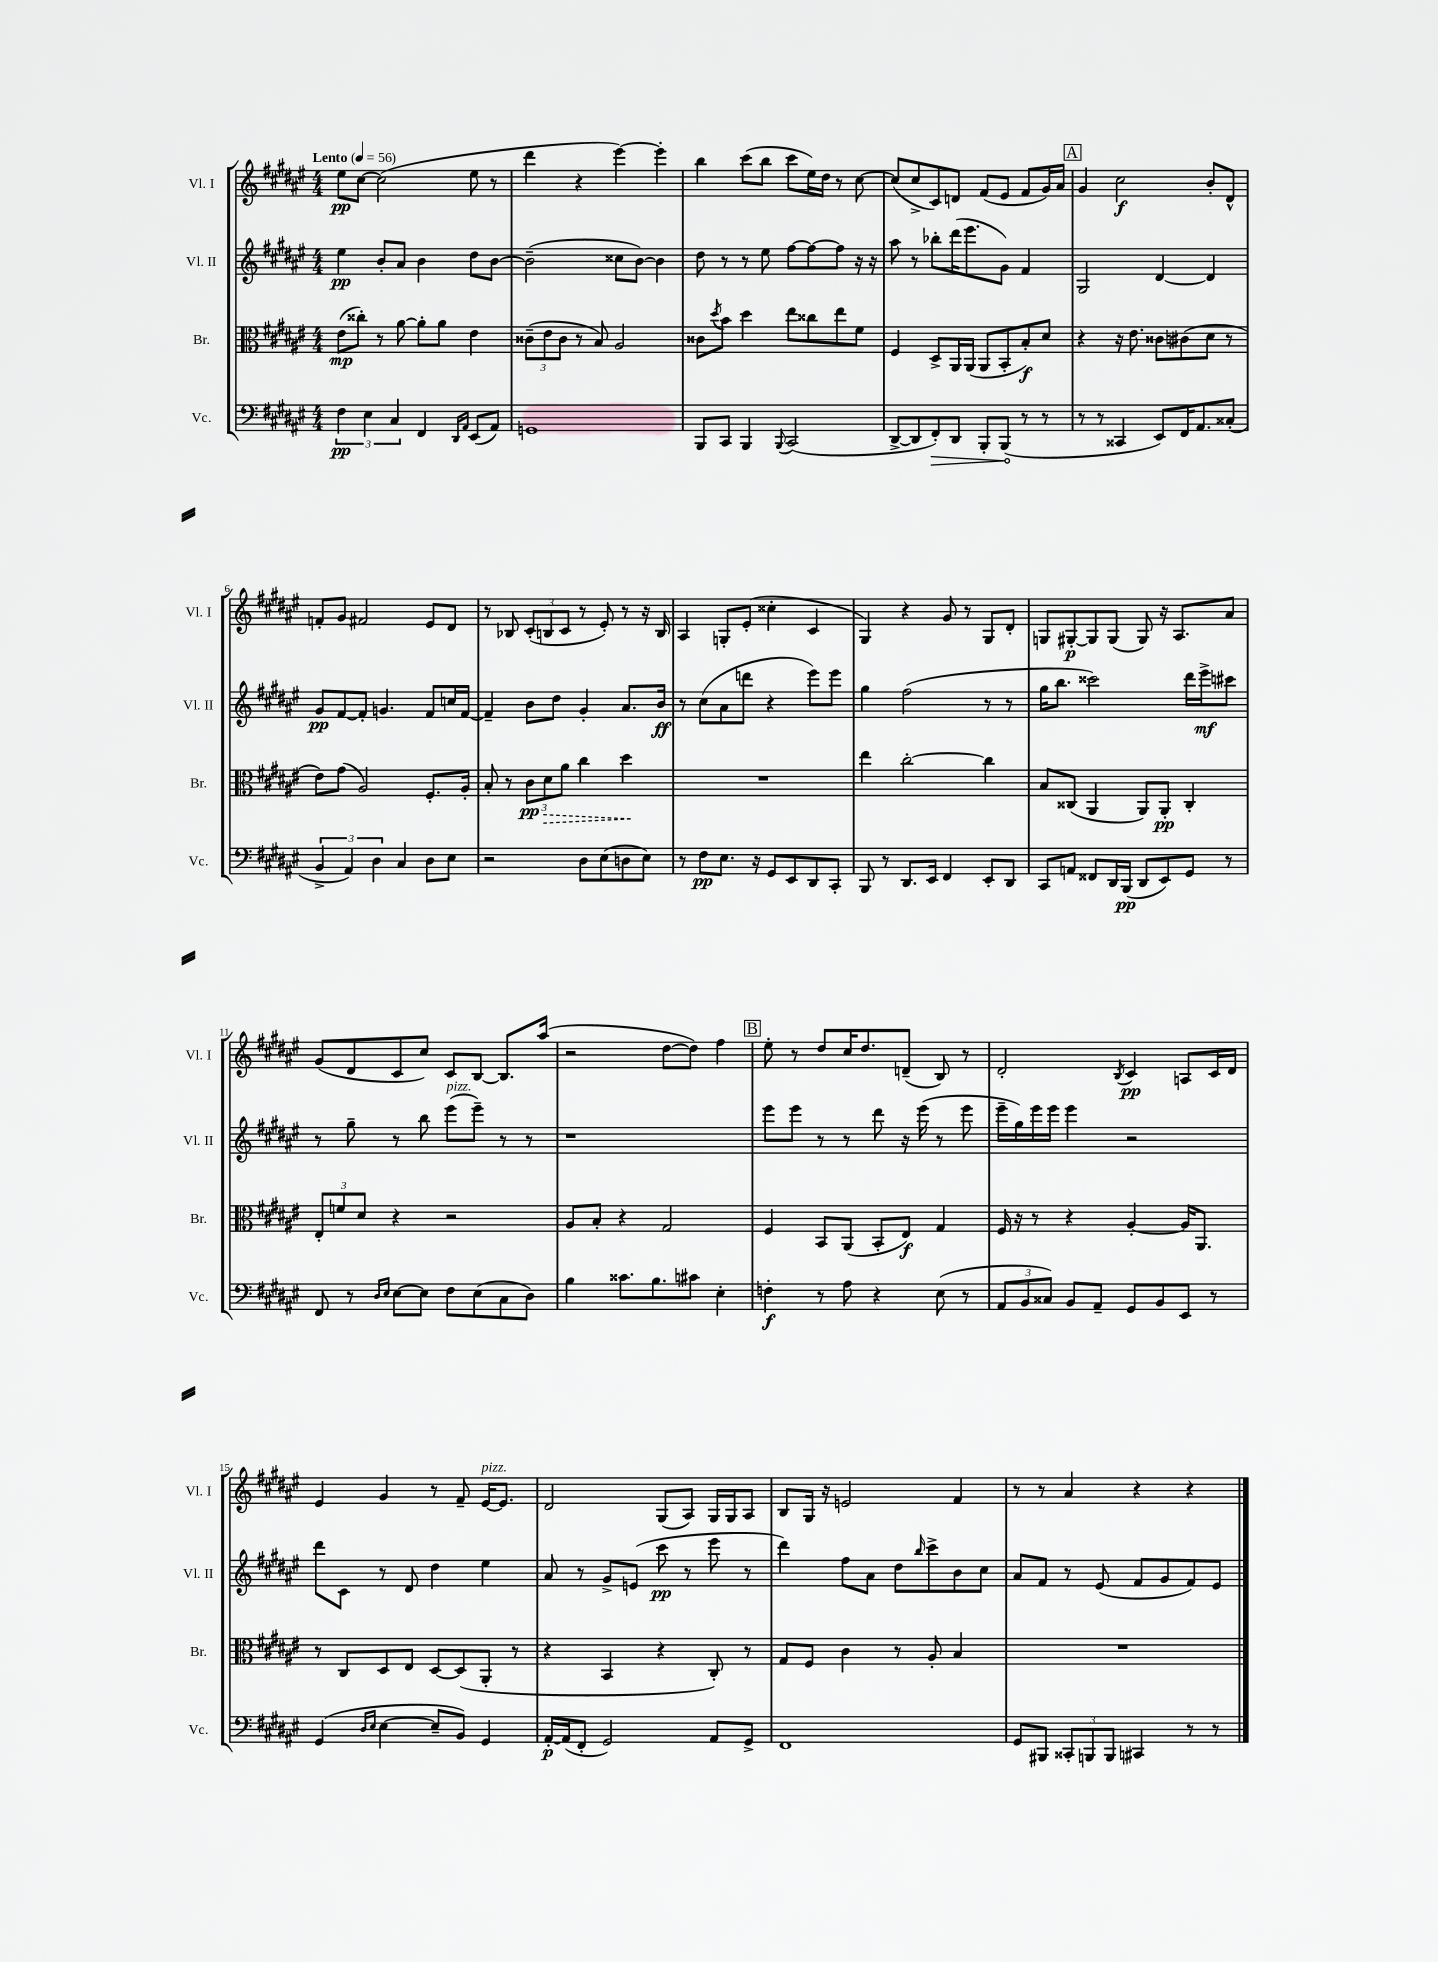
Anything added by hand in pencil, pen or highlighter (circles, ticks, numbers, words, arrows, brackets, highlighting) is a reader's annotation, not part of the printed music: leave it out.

**kern	**dynam	**kern	**dynam	**kern	**dynam	**kern	**dynam
*part4	*part4	*part3	*part3	*part2	*part2	*part1	*part1
*staff4	*staff4	*staff3	*staff3	*staff2	*staff2	*staff1	*staff1
*I"Vc.	*	*I"Br.	*	*I"Vl. II	*	*I"Vl. I	*
*I'Vc.	*	*I'Br.	*	*I'Vl. II	*	*I'Vl. I	*
*clefF4	*	*clefC3	*	*clefG2	*	*clefG2	*
*k[f#c#g#d#a#e#]	*	*k[f#c#g#d#a#e#]	*	*k[f#c#g#d#a#e#]	*	*k[f#c#g#d#a#e#]	*
*M4/4	*	*M4/4	*	*M4/4	*	*M4/4	*
*MM56	*	*MM56	*	*MM56	*	*MM56	*
=1	=1	=1	=1	=1	=1	=1	=1
!	!	!	!	!	!	!LO:TX:a:B:t=Lento	!
6F#\	pp	(8e#\L	mp	4ee#\	pp	8ee#\L	pp
.	.	8cc##X'\J)	.	.	.	[8cc#\J	.
6E#\	.	.	.	.	.	.	.
.	.	8r	.	8b'/L	.	(2cc#\]	.
6C#/	.	.	.	.	.	.	.
.	.	[8a#\	.	8a#/J	.	.	.
4FF#/	.	8a#'\L]	.	4b\	.	.	.
.	.	8a#\J	.	.	.	.	.
16qqDD#/LL	.	.	.	.	.	.	.
16qqAA#/JJ	.	.	.	.	.	.	.
(8EE#/L	.	4e#\	.	8dd#\L	.	8ee#\	.
8AA#/J)	.	.	.	[8b\J	.	8r	.
=2	=2	=2	=2	=2	=2	=2	=2
1GGn	.	(12c##X~\L	.	(2b~\]	.	4ddd#\	.
.	.	12e#\	.	.	.	.	.
.	.	12c##\J	.	.	.	.	.
.	.	8r	.	.	.	4r	.
.	.	8B/)	.	.	.	.	.
.	.	2A#/	.	8cc##X\L	.	[4eee#\)	.
.	.	.	.	[8b\J)	.	.	.
.	.	.	.	4b\]	.	4eee#'\]	.
=3	=3	=3	=3	=3	=3	=3	=3
8BBB/L	.	8c##X\L	.	8dd#\	.	4bb\	.
.	.	8qdd#/	.	.	.	.	.
8CC#/J	.	8b\J	.	8r	.	.	.
4BBB/	.	4dd#\	.	8r	.	(8ccc#\L	.
.	.	.	.	8ee#\	.	8bb\J	.
8qqBBB/	.	.	.	.	.	.	.
(2CC#/	.	8ee#\L	.	[8ff#\L	.	8ccc#\L	.
.	.	8cc##X\	.	8ff#\_	.	16ee#\L)	.
.	.	.	.	.	.	16dd#\JJ	.
.	.	8ee#\	.	8ff#\J]	.	8r	.
.	.	8f#\J	.	16r	.	[8cc#\	.
.	.	.	.	16r	.	.	.
=4	=4	=4	=4	=4	=4	=4	=4
[8DD#^/L	.	4F#/	.	8aa#\	.	(8cc#/L]	.
8DD#/]	.	.	.	8r	.	8cc#^/	.
!	!LO:HP:b	!	!	!	!	!	!
8FF#'/)	>	8D#^/L	.	8bb-X'\L	.	8c#/)	.
8DD#/J	.	16AA#/L	.	(16ddd#\K	.	8dn/J	.
.	.	(16AA#/JJ	.	8.eee#\	.	.	.
8BBB'/L	.	8AA#/L	.	.	.	(8f#/L	.
(8BBB/J	.	8BB'/	.	8g#\J)	.	8e#/J	.
8r	]	8B'/)	f	4f#/	.	8f#/L	.
8r	.	8d#/J	.	.	.	16g#/L)	.
.	.	.	.	.	.	16a#/JJ	.
!!LO:REH:place=s1:t=A
=5	=5	=5	=5	=5	=5	=5	=5
8r	.	4r	.	2G#/	.	4g#/	.
8r	.	.	.	.	.	.	.
4CC##X/	.	16r	.	.	.	2cc#\	f
.	.	8.e#\	.	.	.	.	.
8EE#/L)	.	8c##X\L	.	[4d#/	.	.	.
16FF#/K	.	(8c#X\	.	.	.	.	.
8.AA#/	.	.	.	.	.	.	.
.	.	8d#\J	.	4d#/]	.	8b'/L	.
(8C##X'/J	.	8r	.	.	.	8d#^^/J	.
!!LO:LB:g=z
=6	=6	=6	=6	=6	=6	=6	=6
6BB^/	.	8e#\L)	.	8g#/L	pp	8fn'/L	.
.	.	(8g#\J	.	[8f#/	.	8g#/J	.
6AA#/)	.	.	.	.	.	.	.
.	.	2A#/)	.	8f#'/J]	.	2f#X/	.
6D#\	.	.	.	.	.	.	.
.	.	.	.	4.gn/	.	.	.
4C#/	.	.	.	.	.	.	.
8D#\L	.	8.F#'/L	.	8f#/L	.	8e#/L	.
8E#\J	.	.	.	16ccn/L	.	8d#/J	.
.	.	16A#'/Jk	.	[16f#/JJ	.	.	.
=7	=7	=7	=7	=7	=7	=7	=7
2r	.	8B'/	.	4f#~/]	.	8r	.
.	.	8r	.	.	.	8B-X/	.
.	.	12c#\L	pp	8b\L	.	(12c#'/L	.
!	!	!	!LO:HP:b	!	!	!	!
.	.	12d#\	>	.	.	12Bn/	.
.	.	.	.	8dd#\J	.	.	.
.	.	12a#\J	.	.	.	12c#/J	.
8D#\L	.	4cc#\	.	4g#'/	.	8r	.
(8E#\	.	.	.	.	.	8e#'/)	.
8Dn\	.	4dd#\	.	8.a#/L	.	8r	.
8E#\J)	.	.	.	.	.	16r	.
.	.	.	.	16b/Jk	ff	16B/	.
.	.	.	]	.	.	.	.
=8	=8	=8	=8	=8	=8	=8	=8
8r	.	1r	.	8r	.	4A#/	.
8F#\L	pp	.	.	(8cc#\L	.	.	.
8.E#\J	.	.	.	8a#\	.	8Gn'/L	.
.	.	.	.	8dddn\J	.	(8e#'/J	.
16r	.	.	.	.	.	.	.
8GG#/L	.	.	.	4r	.	4cc##X'\	.
8EE#/	.	.	.	.	.	.	.
8DD#/	.	.	.	8eee#\L)	.	4c#/	.
8CC#'/J	.	.	.	8eee#\J	.	.	.
=9	=9	=9	=9	=9	=9	=9	=9
8BBB/	.	4ee#\	.	4gg#\	.	4G#/)	.
8r	.	.	.	.	.	.	.
8.DD#/L	.	[2cc#'\	.	(2ff#\	.	4r	.
16EE#/Jk	.	.	.	.	.	.	.
4FF#/	.	.	.	.	.	8g#/	.
.	.	.	.	.	.	8r	.
8EE#'/L	.	4cc#\]	.	8r	.	8G#/L	.
8DD#/J	.	.	.	8r	.	8d#'/J	.
=10	=10	=10	=10	=10	=10	=10	=10
8CC#/L	.	8B/L	.	16gg#\KL	.	8Gn/L	.
.	.	.	.	8.bb\J	.	.	.
8AAn/J	.	(8C##X/J	.	.	.	[8G#X'/	p
8FF##X/L	.	4AA#/	.	2ccc##X\)	.	8G#/]	.
16DD#/L	.	.	.	.	.	(8G#/J	.
(16BBB/JJ	pp	.	.	.	.	.	.
8DD#/L	.	8AA#/L)	.	.	.	8G#/)	.
8EE#/)	.	8AA#'/J	pp	.	.	16r	.
.	.	.	.	.	.	8.A#/L	.
8GG#/J	.	4C##'/	.	16ddd#\LL	.	.	.
.	.	.	.	16eee#^\J	mf	.	.
8r	.	.	.	8ccc#X\J	.	8a#/J	.
!!LO:LB:g=z
=11	=11	=11	=11	=11	=11	=11	=11
8FF#/	.	12E#'/L	.	8r	.	(8g#/L	.
.	.	12fn/	.	.	.	.	.
8r	.	.	.	8gg#~\	.	8d#/	.
.	.	12d#/J	.	.	.	.	.
16qqD#/LL	.	.	.	.	.	.	.
16qqE#/JJ	.	.	.	.	.	.	.
[8E#\L	.	4r	.	8r	.	8c#/	.
8E#\J]	.	.	.	8bb\	.	8cc#/J)	.
!	!	!	!	!LO:TX:a:i:t=pizz.	!	!	!
8F#\L	.	2r	.	(8eee#\L	.	8c#/L	.
(8E#\	.	.	.	8eee#~\J)	.	[8B/J	.
8C#\	.	.	.	8r	.	8.B/L]	.
8D#\J)	.	.	.	8r	.	.	.
.	.	.	.	.	.	(16aa#/Jk	.
=12	=12	=12	=12	=12	=12	=12	=12
4B\	.	8A#/L	.	1r	.	2r	.
.	.	8B'/J	.	.	.	.	.
8.c##X\L	.	4r	.	.	.	.	.
8.B\	.	.	.	.	.	.	.
.	.	2G#/	.	.	.	[8dd#\L	.
8c#X\J	.	.	.	.	.	8dd#\J])	.
4E#'\	.	.	.	.	.	4ff#\	.
!!LO:REH:place=s1:t=B
=13	=13	=13	=13	=13	=13	=13	=13
4Fn'\	f	4F#/	.	8eee#\L	.	8ee#'\	.
.	.	.	.	8eee#\J	.	8r	.
8r	.	8BB/L	.	8r	.	8dd#/L	.
8A#\	.	(8AA#/J	.	8r	.	16cc#/K	.
.	.	.	.	.	.	8.dd#/	.
4r	.	8BB'/L	.	8ddd#\	.	.	.
.	.	8E#/J)	f	16r	.	(8dn~/J	.
.	.	.	.	(16eee#\	.	.	.
(8E#\	.	4G#/	.	8r	.	8B/)	.
8r	.	.	.	8eee#\	.	8r	.
=14	=14	=14	=14	=14	=14	=14	=14
12AA#/L	.	16F#/	.	16eee#~\LL	.	2d#'/	.
.	.	16r	.	16gg#\)	.	.	.
12BB/	.	.	.	.	.	.	.
.	.	8r	.	16eee#\	.	.	.
12C##X/J)	.	.	.	.	.	.	.
.	.	.	.	16eee#\JJ	.	.	.
8BB/L	.	4r	.	4eee#\	.	.	.
8AA#~/J	.	.	.	.	.	.	.
.	.	.	.	.	.	8qB/	.
8GG#/L	.	[4A#'/	.	2r	.	4c#/	pp
8BB/	.	.	.	.	.	.	.
8EE#/J	.	16A#/KL]	.	.	.	8An/L	.
.	.	8.AA#/J	.	.	.	.	.
8r	.	.	.	.	.	16c#/L	.
.	.	.	.	.	.	16d#/JJ	.
!!LO:LB:g=z
=15	=15	=15	=15	=15	=15	=15	=15
(4GG#/	.	8r	.	8ddd#\L	.	4e#/	.
.	.	8C#/L	.	8c#\J	.	.	.
16qqD#/LL	.	.	.	.	.	.	.
16qqE#/JJ	.	.	.	.	.	.	.
[4E#\	.	8D#/	.	8r	.	4g#/	.
.	.	8E#/J	.	8d#/	.	.	.
8E#~/L]	.	[8D#/L	.	4dd#\	.	8r	.
8BB/J)	.	(8D#/]	.	.	.	8f#~/	.
!	!	!	!	!	!	!LO:TX:a:i:t=pizz.	!
4GG#/	.	8AA#'/J	.	4ee#\	.	[16e#/KL	.
.	.	.	.	.	.	8.e#/J]	.
.	.	8r	.	.	.	.	.
=16	=16	=16	=16	=16	=16	=16	=16
[16AA#'/LL	p	4r	.	8a#/	.	2d#/	.
(16AA#/J]	.	.	.	.	.	.	.
8FF#'/J	.	.	.	8r	.	.	.
2GG#/)	.	4BB/	.	8g#^/L	.	.	.
.	.	.	.	(8en/J	.	.	.
.	.	4r	.	8ccc#\	pp	(8G#/L	.
.	.	.	.	8r	.	8A#/J)	.
8AA#/L	.	8C#'/)	.	8eee#\	.	16G#/LL	.
.	.	.	.	.	.	16G#/J	.
8GG#^/J	.	8r	.	8r	.	8A#/J	.
=17	=17	=17	=17	=17	=17	=17	=17
1FF#	.	8G#/L	.	4ddd#\)	.	8B/L	.
.	.	8F#/J	.	.	.	16G#/Jk	.
.	.	.	.	.	.	16r	.
.	.	4c#\	.	8ff#\L	.	2en/	.
.	.	.	.	8a#\J	.	.	.
.	.	8r	.	8dd#\L	.	.	.
.	.	.	.	16qqbb/	.	.	.
.	.	8A#'/	.	8ccc#^\	.	.	.
.	.	4B/	.	8b\	.	4f#/	.
.	.	.	.	8cc#\J	.	.	.
=18	=18	=18	=18	=18	=18	=18	=18
8GG#/L	.	1r	.	8a#/L	.	8r	.
8BBB#X/J	.	.	.	8f#/J	.	8r	.
12CC##X'/L	.	.	.	8r	.	4a#/	.
12BBBn/	.	.	.	.	.	.	.
.	.	.	.	(8e#/	.	.	.
12BBB/J	.	.	.	.	.	.	.
4CC#X/	.	.	.	8f#/L	.	4r	.
.	.	.	.	8g#/	.	.	.
8r	.	.	.	8f#/)	.	4r	.
8r	.	.	.	8e#/J	.	.	.
==	==	==	==	==	==	==	==
*-	*-	*-	*-	*-	*-	*-	*-
